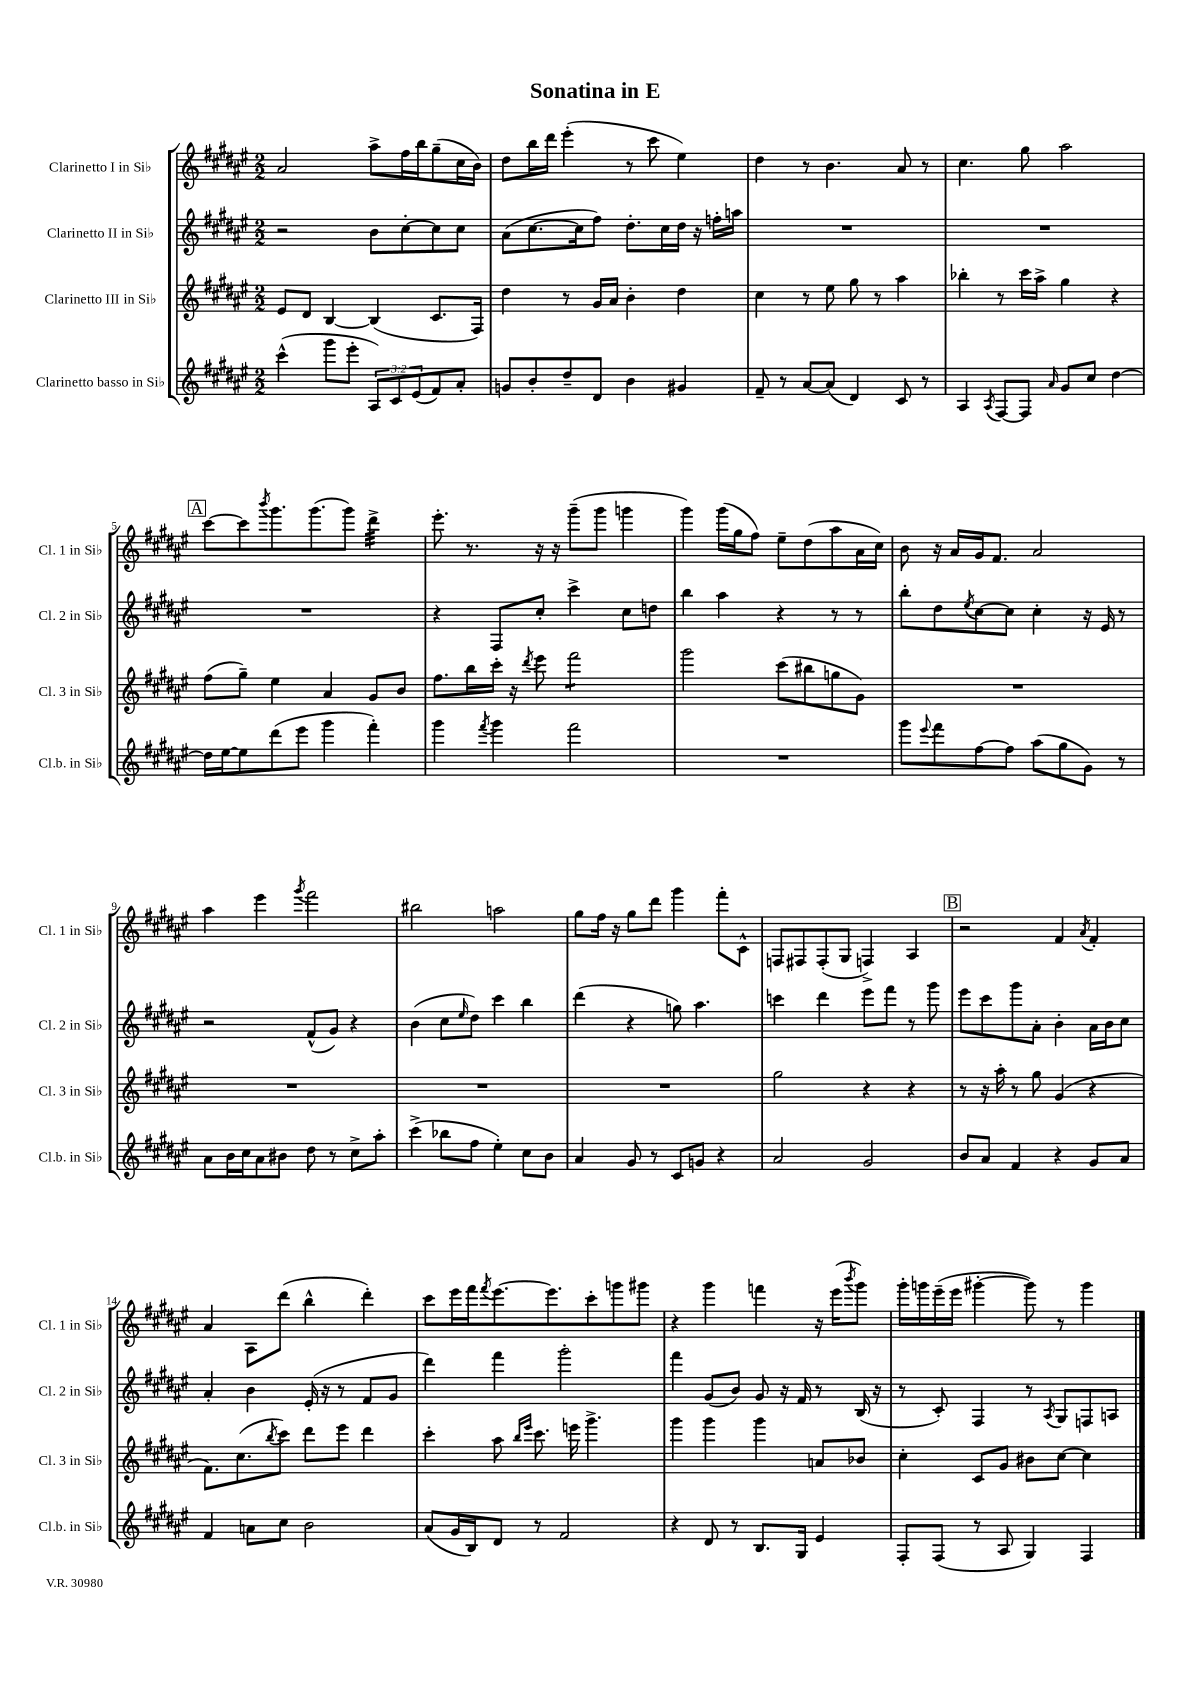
\header { title = "Sonatina in E" }
<<
\new StaffGroup <<
\new Staff = "s0" \with { instrumentName = "Clarinetto I in Sib" shortInstrumentName = "Cl. 1 in Sib" } {
    \clef treble \key fis \major \numericTimeSignature \time 2/2
    ais'2 ais''8-> fis''16 b''16 gis''8--( cis''16 b'16) |
    dis''8 b''16 dis'''16 eis'''4-.( r8 cis'''8 eis''4) |
    dis''4 r8 b'4. ais'8 r8 |
    cis''4. gis''8 ais''2 |
    \mark \markup { \box "A" } cis'''8~ cis'''8 \acciaccatura { b'''8 } gis'''8. gis'''8.( gis'''8) dis'''4:32-> |
    eis'''8.-. r8. r16 r16 gis'''8--( gis'''8 g'''4 |
    gis'''4) gis'''16( gis''16 fis''8) eis''8-- dis''8( ais''8 ais'16 cis''16) |
    b'8 r16 ais'16 gis'16 fis'8. ais'2 |
    ais''4 eis'''4 \acciaccatura { gis'''8 } fis'''2 |
    bis''2 a''2 |
    gis''8 fis''16 r16 gis''8 dis'''8 gis'''4 fis'''8-. cis'8-^ |
    f8 fis8 fis8-.( gis8 f4->) ais4 |
    \mark \markup { \box "B" } r2 fis'4 \acciaccatura { ais'8 } fis'4-. |
    ais'4 ais8 dis'''8( b''4-^ dis'''4-.) |
    cis'''8 eis'''16 fis'''16 \acciaccatura { fis'''8 } eis'''8.~ eis'''8. cis'''8-. g'''8 gis'''8 |
    r4 gis'''4 f'''4 r16 eis'''16( \acciaccatura { b'''8 } gis'''8) |
    gis'''16-. g'''16 eis'''16--( eis'''16 gis'''4~-. gis'''8) r8 gis'''4 \bar "|." |
}
\new Staff = "s1" \with { instrumentName = "Clarinetto II in Sib" shortInstrumentName = "Cl. 2 in Sib" } {
    \clef treble \key fis \major \numericTimeSignature \time 2/2
    r2 b'8 cis''8~-. cis''8 cis''8 |
    ais'8( cis''8.~ cis''16 fis''8) dis''8.-. cis''16 dis''16 r16 f''16-. a''16 |
    R1 |
    R1 |
    \mark \markup { \box "A" } R1 |
    r4 fis8 cis''8-. cis'''4-> cis''8 d''8 |
    b''4 ais''4 r4 r8 r8 |
    b''8-. dis''8 \acciaccatura { eis''8 } cis''8~ cis''8 cis''4-. r16 eis'16 r8 |
    r2 fis'8-^( gis'8) r4 |
    b'4( cis''8 \grace { eis''16 } dis''8) cis'''4 b''4 |
    dis'''4( r4 g''8) ais''4. |
    c'''4 dis'''4 eis'''8 fis'''8 r8 gis'''8 |
    \mark \markup { \box "B" } eis'''8 cis'''8 gis'''8 ais'8-. b'4-. ais'16 b'16 cis''8 |
    ais'4-. b'4 eis'16-.( r16 r8 fis'8 gis'8 |
    dis'''4) fis'''4 gis'''2-. |
    fis'''4 gis'8( b'8) gis'8 r16 fis'16 r8 b16( r16 |
    r8 cis'8-.) fis4 r8 \acciaccatura { ais8 } gis8 f8 a8 \bar "|." |
}
\new Staff = "s2" \with { instrumentName = "Clarinetto III in Sib" shortInstrumentName = "Cl. 3 in Sib" } {
    \clef treble \key fis \major \numericTimeSignature \time 2/2
    eis'8 dis'8 b4~ b4( cis'8. fis16) |
    dis''4 r8 gis'16 ais'16 b'4-. dis''4 |
    cis''4 r8 eis''8 gis''8 r8 ais''4 |
    bes''4-. r8 cis'''16 ais''16-> gis''4 r4 |
    \mark \markup { \box "A" } fis''8( gis''8--) eis''4 ais'4 gis'8 b'8 |
    fis''8. b''16 cis'''16-. r16 \acciaccatura { dis'''8 } eis'''8 fis'''2:8 |
    gis'''2 cis'''8( bis''8 g''8 gis'8) |
    R1 |
    R1 |
    R1 |
    R1 |
    gis''2 r4 r4 |
    \mark \markup { \box "B" } r8 r16 ais''16-. r8 gis''8 gis'4( r4 |
    fis'8.) cis''8.( \acciaccatura { b''8 } cis'''8) dis'''8 eis'''8 dis'''4 |
    cis'''4-. ais''8 \grace { b''16 eis'''16 } cis'''8. e'''16 gis'''4.-> |
    gis'''4 gis'''4 gis'''4 a'8 bes'8 |
    cis''4-. cis'8 gis'8 bis'8 cis''8~ cis''4 \bar "|." |
}
\new Staff = "s3" \with { instrumentName = "Clarinetto basso in Sib" shortInstrumentName = "Cl.b. in Sib" } {
    \clef treble \key fis \major \numericTimeSignature \time 2/2 \override Staff.TupletNumber.text = #tuplet-number::calc-fraction-text
    cis'''4-^( gis'''8 eis'''8-. \tuplet 3/2 { ais8) cis'8 eis'8( } fis'8) ais'8-. |
    g'8 b'8-. dis''8-- dis'8 b'4 gis'4 |
    fis'8-- r8 ais'8~ ais'8( dis'4) cis'8 r8 |
    ais4 \acciaccatura { ais8 } fis8~ fis8 \grace { ais'16 } gis'8 cis''8 dis''4~ |
    \mark \markup { \box "A" } dis''16 eis''16~ eis''8 dis'''8( eis'''8 gis'''4 fis'''4-.) |
    gis'''4 \acciaccatura { fis'''8 } gis'''4 fis'''2 |
    R1 |
    gis'''8 \appoggiatura { eis'''8 } fis'''8 fis''8~ fis''8 ais''8( gis''8 gis'8) r8 |
    ais'8 b'16 cis''16 ais'8 bis'8 dis''8 r8 cis''8-> ais''8-. |
    cis'''4->( bes''8 fis''8 eis''4-.) cis''8 b'8 |
    ais'4 gis'8 r8 cis'8 g'8 r4 |
    ais'2 gis'2 |
    \mark \markup { \box "B" } b'8 ais'8 fis'4 r4 gis'8 ais'8 |
    fis'4 a'8 cis''8 b'2 |
    ais'8( gis'16 b16) dis'8 r8 fis'2 |
    r4 dis'8 r8 b8. gis16 eis'4 |
    fis8-. fis8( r8 ais8 gis4) fis4 \bar "|." |
}
>>
>>
